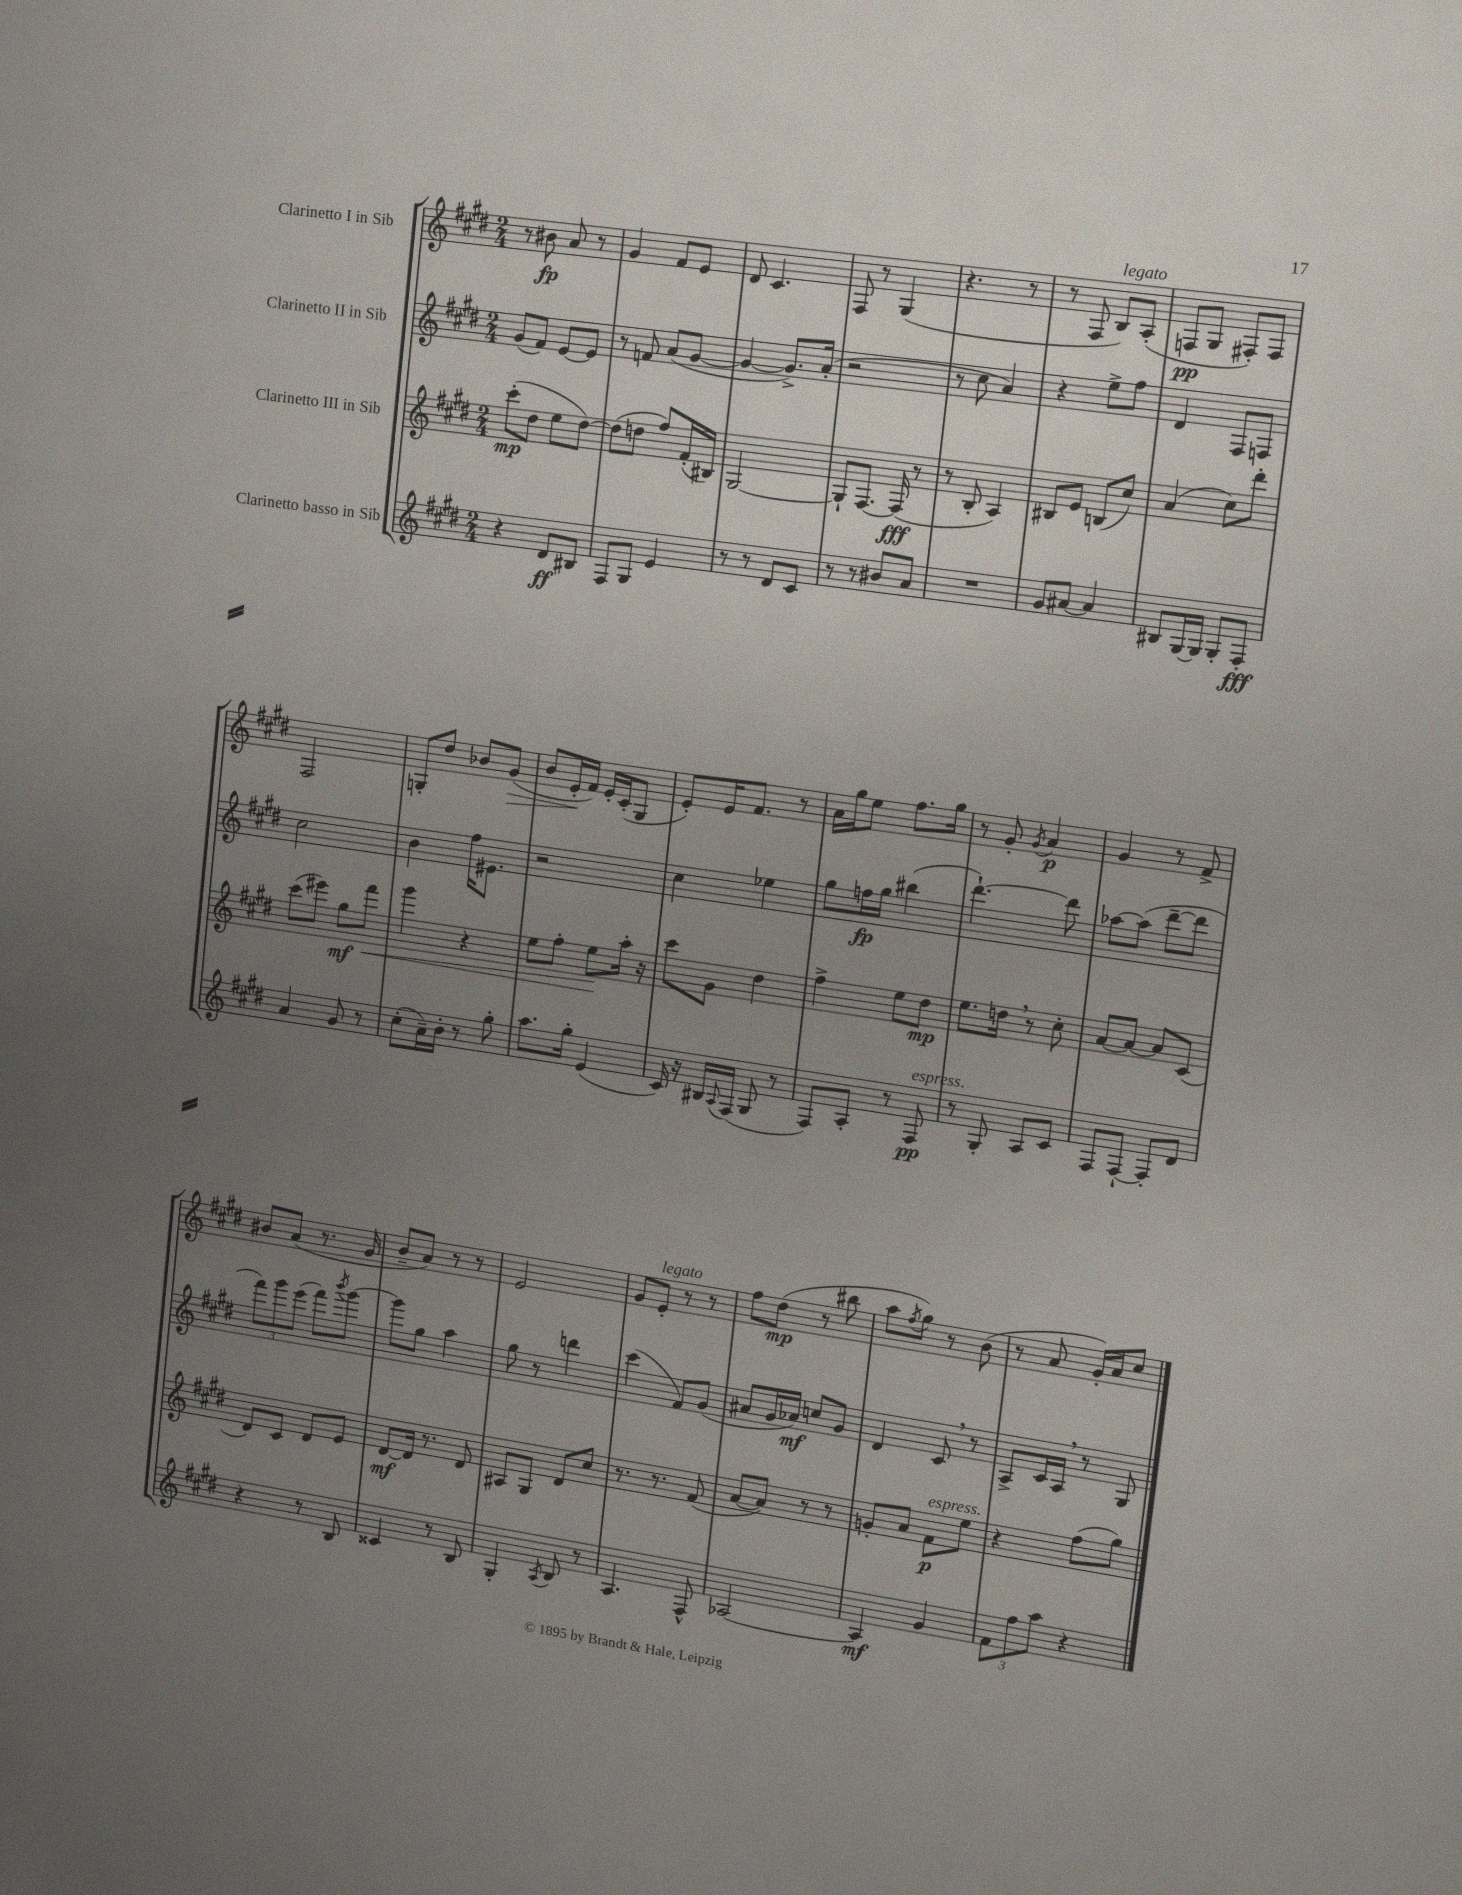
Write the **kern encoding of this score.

**kern	**kern	**kern	**kern
*staff4	*staff3	*staff2	*staff1
*clefG2	*clefG2	*clefG2	*clefG2
*k[f#c#g#d#]	*k[f#c#g#d#]	*k[f#c#g#d#]	*k[f#c#g#d#]
*M2/4	*M2/4	*M2/4	*M2/4
4r	(8ccc#'	(8g#	8r
.	8dd#	8f#)	8b#
8d#	8ee	[8e	8a
8B#	[8dd#)	8e]	8r
=	=	=	=
8F#	(8dd#]	8r	4g#
8G#	8dd	8f	.
4e	8ff#)	(8a	8f#
.	(16f#'	[8g#	8e
.	16B#)	.	.
=	=	=	=
8r	[2G#	4g#_	8d#
8r	.	.	4.c#
8d#	.	8.g#^])	.
8c#	.	.	.
.	.	(16a'	.
=	=	=	=
8r	8G#`]	2r	8F#
8r	[8.F#	.	8r
8b#	.	.	(4G#
.	(16F#]	.	.
8a	8r	.	.
=	=	=	=
2r	8r	8r	4.r
.	8B'	8cc#	.
.	4A)	4a)	.
.	.	.	8r
=	=	=	=
8g#	8B#	4r	8r
[8a#	8e	.	8F#
4a#]	(8B	8ee^	8B)
.	8cc#)	8ff#	(8A'
=	=	=	=
8B#	(4a	4d#	8F
[16G#	.	.	8G#
16G#]	.	.	.
8G#'	8cc#)	8F#	8F#')
8F#'	8ddd#'	8F	8F#
=	=	=	=
4a	(8ccc#	2cc#	2F#
.	8eee#)	.	.
8g#	8gg#	.	.
8r	8fff#	.	.
=	=	=	=
(8cc#'	4ggg#	4b	8G'
16a~)	.	.	8dd#
16b'	.	.	.
8r	4r	16ff#	8b-
.	.	8.e#	.
8gg#'	.	.	(8g#
=	=	=	=
8.aa	8ee	2r	8b
.	8ff#'	.	16e'
16gg#'	.	.	16f#)
(4e	8ee	.	16e'
.	.	.	(16c#'
.	16aa'	.	8G#
.	16r	.	.
=	=	=	=
16c#)	8ccc#	4cc#	8e')
16r	.	.	.
16B#	8g#	.	16e
8qqA	.	.	.
(16F#	.	.	8.f#
8G#	4dd#	4ee-	.
8r	.	.	8r
=	=	=	=
8F#)	4ff#^	8gg#	16a
.	.	.	16gg#
8A'	.	16ff	8ee
.	.	16gg#	.
8r	8ee	(4bb#	8.ff#
8F#	8dd#	.	.
.	.	.	16gg#
=	=	=	=
8r	8.ee	[4.ddd#`)	8r
8G#'	.	.	8g#'
.	16dd	.	.
.	.	.	8qg#
8A	8r	.	4a
8c#	8cc#'	8ddd#]	.
=	=	=	=
8F#	[8a	[8aa-	4g#
[8F#`	8a_	(8aa-]	.
8F#']	8a]	[8ddd#~	8r
8d#	(8c#	8ddd#]	8f#^
=	=	=	=
4r	8d#)	12fff#)	8b#
.	.	12ggg#	.
.	8c#	.	(8a
.	.	(12eee	.
8r	8d#	8fff#)	8.r
.	.	8qbbb	.
8B	8e	[8ggg#	.
.	.	.	16g#
=	=	=	=
4c##	[8d#	8ggg#]	8b~
.	16d#]	8gg#	8a)
.	8.r	.	.
8r	.	4aa	8r
8B	8d#	.	8r
=	=	=	=
4G#'	8A#	8gg#	2e
.	8G#	8r	.
8qA	.	.	.
8B	8d#	4ddd	.
8r	8cc#	.	.
=	=	=	=
4.A	8.r	(4ccc#	8g#
.	.	.	8e'
.	8.r	.	.
.	.	8f#)	8r
8F#^^	(8f#	(8g#	8r
=	=	=	=
[2A-	[8a	8a#	8ff#
.	8a])	16g#	(8dd#
.	.	16a-)	.
.	8r	8cc	8r
.	8r	8g#	8bb#
=	=	=	=
4A-]	8g'	4d#	8aa
.	.	.	8qff#
.	8a	.	8gg#)
4g#	8f#	8c#	8r
.	8ee	8r	(8b
=	=	=	=
12f#	4r	8A^	8r
12ff#	.	.	.
.	.	16c#	8a
12aa	.	.	.
.	.	16A	.
4r	(8ff#	8r	16g#')
.	.	.	16a
.	8gg#)	8G#	8cc#
==	==	==	==
*-	*-	*-	*-
